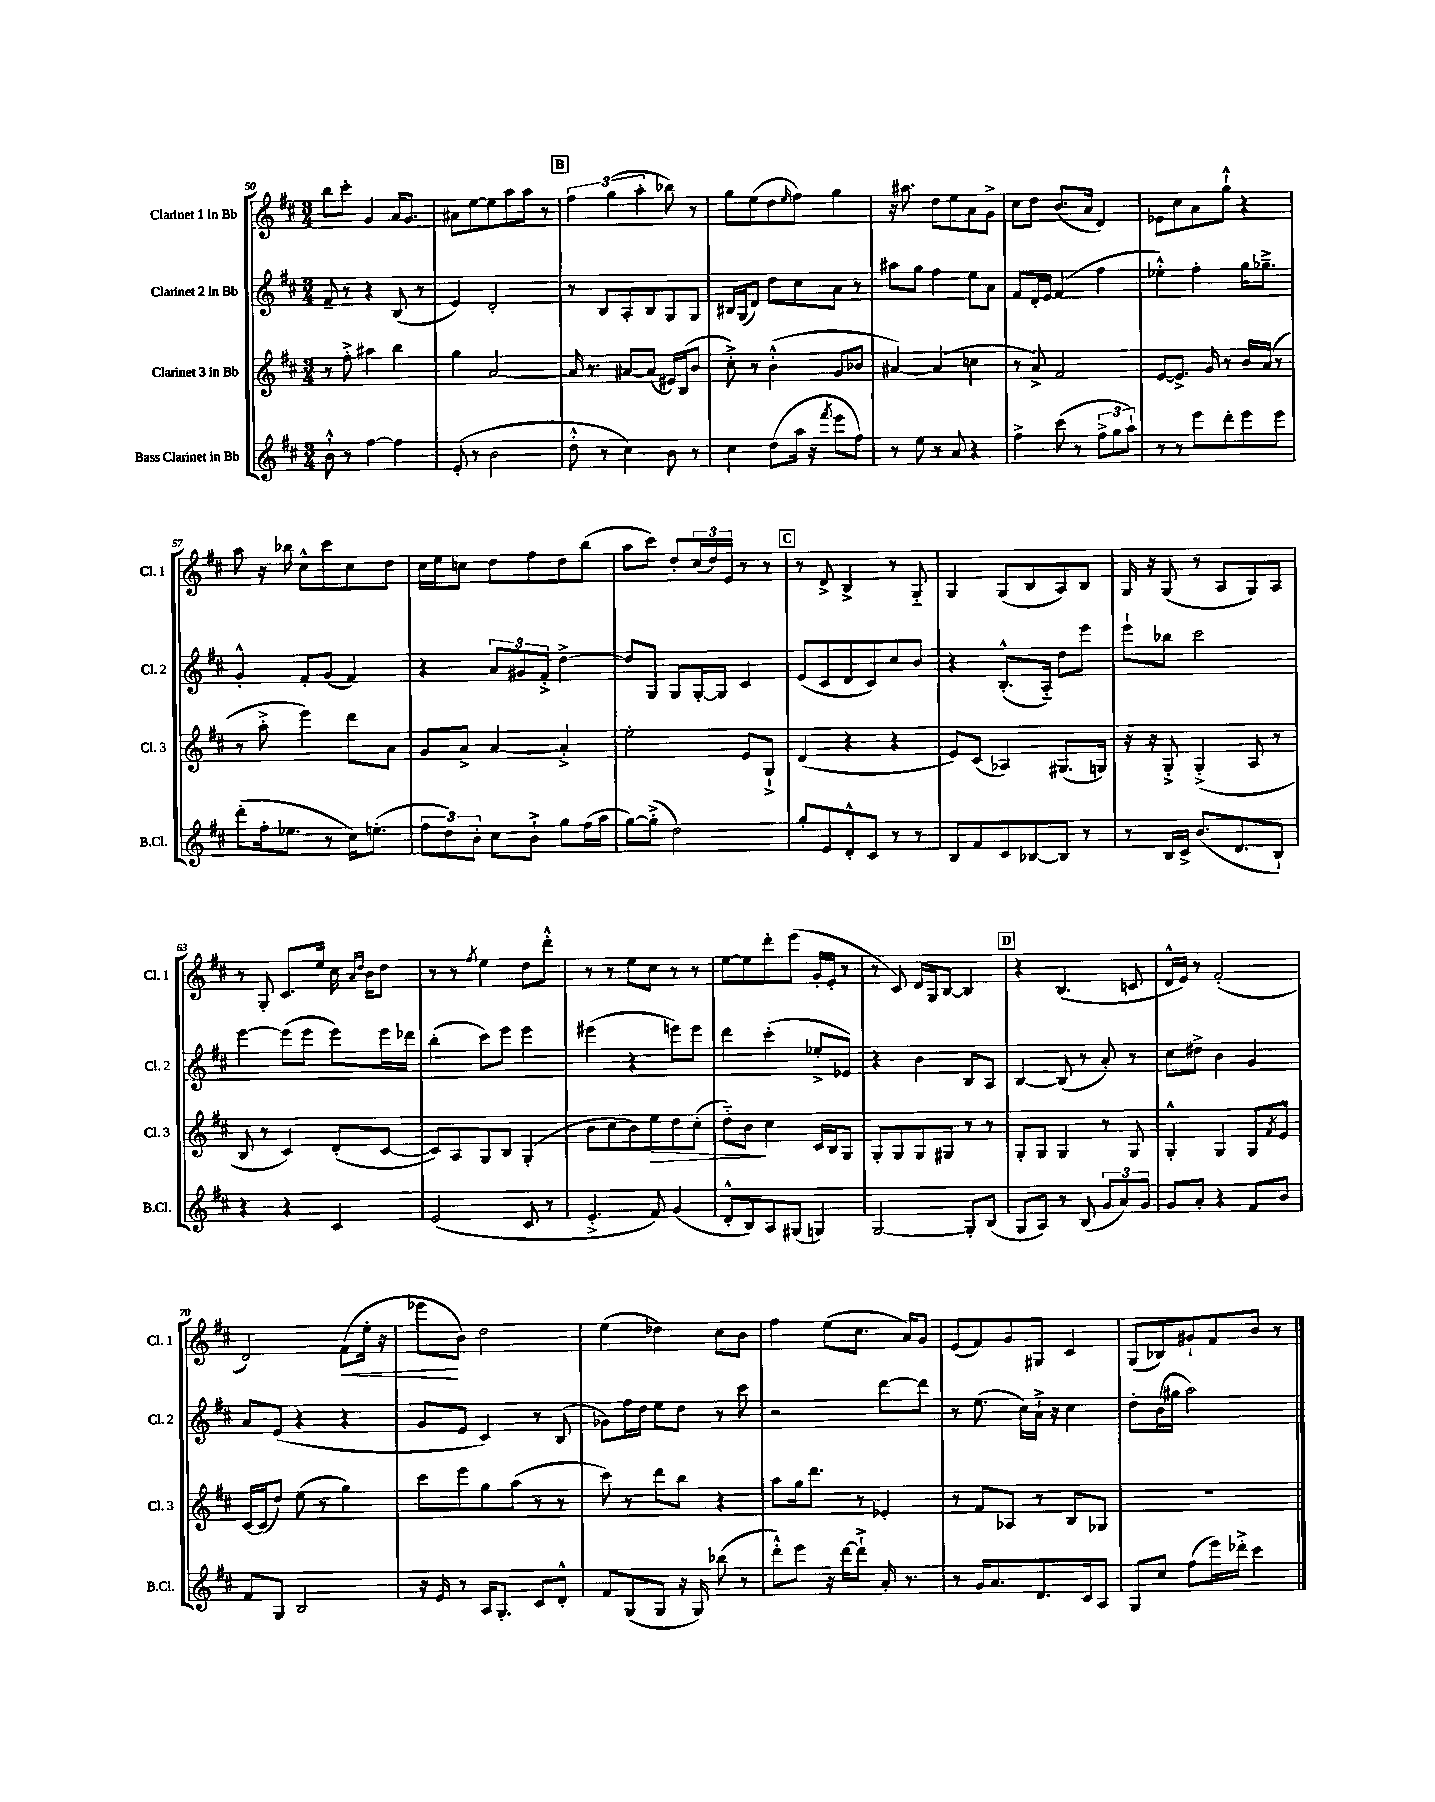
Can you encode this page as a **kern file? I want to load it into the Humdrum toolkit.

**kern	**kern	**dynam	**kern	**kern	**dynam
*part4	*part3	*part3	*part2	*part1	*part1
*staff4	*staff3	*staff3	*staff2	*staff1	*staff1
*I"Bass Clarinet in Bb	*I"Clarinet 3 in Bb	*	*I"Clarinet 2 in Bb	*I"Clarinet 1 in Bb	*
*I'B.Cl.	*I'Cl. 3	*	*I'Cl. 2	*I'Cl. 1	*
*clefG2	*clefG2	*	*clefG2	*clefG2	*
*k[f#c#]	*k[f#c#]	*	*k[f#c#]	*k[f#c#]	*
*M3/4	*M3/4	*	*M3/4	*M3/4	*
=50	=50	=50	=50	=50	=50
8b`^^\	8r	.	8f#~/	8bb\L	.
8r	8ff#'^\	.	8r	8ccc#'\J	.
[4ff#\	4aa#X\	.	4r	4g/	.
4ff#\]	4bb\	.	(8B/	16a/KL	.
.	.	.	.	8.g/J	.
.	.	.	8r	.	.
=51	=51	=51	=51	=51	=51
(8e'/	4gg\	.	4e/)	8a#X\L	.
8r	.	.	.	[8ee\	.
2b\	[2a/	.	2d'/	8ee\]	.
.	.	.	.	8aa\	.
.	.	.	.	8aa\J	.
.	.	.	.	8r	.
!!LO:REH:place=s1:t=B
=52	=52	=52	=52	=52	=52
8dd'^^\	16a/]	.	8r	6ff#\	.
.	8.r	.	.	.	.
8r	.	.	8B/L	.	.
.	.	.	.	(6gg\	.
4cc#\)	[8a#X/L	.	8A'/	.	.
.	.	.	.	6aa'\	.
.	(8a#/J]	.	8B/	.	.
8b\	16e#X/LL)	.	8G/	8bb-X\)	.
.	(16B/J	.	.	.	.
8r	8b/J	.	8G/J	8r	.
=53	=53	=53	=53	=53	=53
4cc#\	8cc#'^\)	.	16B#X/LL	8gg\L	.
.	.	.	(16G/J	.	.
.	8r	.	8d/J)	(8ee\	.
(8dd\L	(4b'^^\	.	8dd\L	8dd\	.
.	.	.	.	16qqee/	.
16aa\Jk	.	.	8cc#\	8ff#\J)	.
16r	.	.	.	.	.
8qfff#/	.	.	.	.	.
8eee\L	8g/L	.	8a\J	4gg\	.
8ff#\J)	8b-X/J	.	8r	.	.
=54	=54	=54	=54	=54	=54
8r	[4a#X/)	.	8aa#X\L	16r	.
.	.	.	.	8.aa#X\	.
8ee\	.	.	8gg\J	.	.
8r	(4a#/]	.	4ff#\	8dd\L	.
8a/	.	.	.	8ee\	.
4r	4ccn\	.	8ee\L	8a\	.
.	.	.	8a\J	8g^\J	.
=55	=55	=55	=55	=55	=55
4ff#^\	8r	.	8f#/L	8cc#\L	.
.	8a^/)	.	16d'/L	8dd\J	.
.	.	.	16e/JJ	.	.
(8ccc#\	2f#/	.	(4f#/	(8.b/L	.
8r	.	.	.	.	.
.	.	.	.	16a/Jk	.
12ff#^\L	.	.	4ff#\	4d/)	.
12gg\	.	.	.	.	.
12aa`\J)	.	.	.	.	.
=56	=56	=56	=56	=56	=56
8r	[8e/L	.	4ee-X'^^\)	8e-X\L	.
8r	8.e^/J]	.	.	8cc#\	.
8eee\L	.	.	4ff#'\	8a\	.
.	16g/	.	.	.	.
8ddd'\	8r	.	.	8gg`^^\J	.
8eee\	16b/LL	.	16gg\KL	4r	.
.	(16a/JJ	.	8.gg-X~^\J	.	.
8eee\J	8r	.	.	.	.
!!LO:LB:g=z
=57	=57	=57	=57	=57	=57
(8ddd'\L	8r	.	4g'^^/	8aa\	.
16ff#'\k	8aa'^\	.	.	16r	.
8.ee-X\J	.	.	.	16bb-X\	.
.	4eee\)	.	8f#'/L	8cc#^^\L	.
8r	.	.	(8g/J	8ccc#\	.
16cc#\KL)	8ddd\L	.	4f#/)	8cc#\	.
(8.een'\J	.	.	.	.	.
.	8a\J	.	.	8dd\J	.
=58	=58	=58	=58	=58	=58
12ff#\L	8g/L	.	4r	16cc#\LL	.
.	.	.	.	16ee\J	.
12dd\)	.	.	.	.	.
.	8a^/J	.	.	8ccn\J	.
12b'\J	.	.	.	.	.
8cc#\L	[4a/	.	12a/L	8dd\L	.
.	.	.	12g#X/	.	.
8b`^\J	.	.	.	8ff#\	.
.	.	.	12f#'^/J	.	.
8gg\L	4a'^/]	.	[4dd^\	8dd\	.
(16ff#\L	.	.	.	(8bb\J	.
16aa\JJ	.	.	.	.	.
=59	=59	=59	=59	=59	=59
[8gg\L)	2ee'\	.	8dd/L]	8aa\L	.
(8gg'^\J]	.	.	8G/J	8ccc#\J)	.
2dd\)	.	.	8G/L	8dd'/L	.
.	.	.	[16G'/L	(24cc#/L	.
.	.	.	.	24dd/)	.
.	.	.	16G/JJ]	.	.
.	.	.	.	24e/JJ	.
.	8e/L	.	4c#/	8r	.
.	8G`^/J	.	.	8r	.
!!LO:REH:place=s1:t=C
=60	=60	=60	=60	=60	=60
8gg'/L	(4d/	.	(8e/L	8r	.
8e/	.	.	8c#/	8d^/	.
8d'^^/	4r	.	8d/	4B^/	.
8c#/J	.	.	8c#/)	.	.
8r	4r	.	8cc#/	8r	.
8r	.	.	8b/J	8G/	.
=61	=61	=61	=61	=61	=61
8B/L	8e/L)	.	4r	4G/	.
8f#/	(8c#/J	.	.	.	.
8c#/	4A-X/)	.	(8.B'^^/L	(8G/L	.
[8B-X/	.	.	.	8B/	.
.	.	.	16A/Jk)	.	.
8B-/J]	(8.G#X/L	.	8dd\L	8A/)	.
8r	.	.	8eee\J	8B/J	.
.	16Gn/Jk)	.	.	.	.
=62	=62	=62	=62	=62	=62
8r	16r	.	8eee`\L	16G/	.
.	16r	.	.	16r	.
16B/LL	8G'^/	.	8bb-X\J	(8G/	.
16c#^/JJ	.	.	.	.	.
(8.b/L	(4G'^/	.	2ccc#\	8r	.
.	.	.	.	8A/L	.
8.d/	.	.	.	.	.
.	8A/	.	.	8G/)	.
8B`/J)	8r	.	.	8A/J	.
!!LO:LB:g=z
=63	=63	=63	=63	=63	=63
4r	8B/	.	[4eee\	8r	.
.	8r	.	.	8G'/	.
4r	4c#/)	.	(8eee\L]	8.c#/L	.
.	.	.	8eee\J	.	.
.	.	.	.	16ee/Jk	.
4c#/	(8d'/L	.	8eee\L)	16cc#\	.
.	.	.	.	16qqa/LL	.
.	.	.	.	16qqdd/JJ	.
.	.	.	.	16b\KL	.
.	[8c#/J	.	16eee\L	8dd\J	.
.	.	.	16ddd-X\JJ	.	.
=64	=64	=64	=64	=64	=64
(2e/	8c#/L])	.	(4bb'\	8r	.
.	8A/	.	.	8r	.
.	.	.	.	8qff#/	.
.	8G/	.	8ccc#\L)	4ee\	.
.	8B/J	.	8eee\J	.	.
8c#/	(4G'/	.	4eee\	8dd\L	.
8r	.	.	.	8ddd'^^\J	.
=65	=65	=65	=65	=65	=65
4.e'^/	8b\L	.	(4eee#X\	8r	.
.	8cc#\	.	.	8r	.
.	8b\)	.	4r	8ee\L	.
!	!	!LO:HP:b	!	!	!
8f#/)	8ee\	>	.	8cc#\J	.
(4g/	8dd\	.	8eeen\L)	8r	.
.	(8cc#'\J	.	8eee\J	8r	.
=66	=66	=66	=66	=66	=66
8d'^^/L	8dd\L)	.	4ddd\	[8ee\L	.
8B/)	8b\J	.	.	8ee\]	.
8A/	4cc#\	]	(4ccc#'\	8ddd'\	.
(8G#X/J	.	.	.	(8eee\J	.
4Gn/)	16c#/LL	.	8ee-X'^/L	16g'/LL	.
.	16B/J	.	.	16e'/JJ	.
.	8G/J	.	8e-X/J)	8r	.
=67	=67	=67	=67	=67	=67
[2G/	8G'/L	.	4r	8r	.
.	8G/	.	.	8c#/)	.
.	8G/	.	4b\	16d/LL	.
.	.	.	.	16G/J	.
.	8G#X/J	.	.	[8B/J	.
8G'/L]	8r	.	8B/L	4B/]	.
(8B/J	8r	.	8A/J	.	.
!!LO:REH:place=s1:t=D
=68	=68	=68	=68	=68	=68
8G/L	8G'/L	.	[4B/	4r	.
8A/J)	8G/J	.	.	.	.
8r	4G/	.	(8B/]	(4.B/	.
(8B/	.	.	8r	.	.
12g/L	8r	.	8a'/)	.	.
12a/)	.	.	.	.	.
.	8G/	.	8r	8cn/	.
12g/J	.	.	.	.	.
=69	=69	=69	=69	=69	=69
8g/L	4G'^^/	.	8cc#\L	16d^^/LL	.
.	.	.	.	16e/JJ)	.
8a'/J	.	.	8dd#X^\J	8r	.
4r	4G/	.	4b\	(2f#'/	.
8f#/L	8G/L	.	4g/	.	.
.	8qf#/	.	.	.	.
8b/J	8e^^/J	.	.	.	.
!!LO:LB:g=z
=70	=70	=70	=70	=70	=70
8f#/L	[16c#/LL	.	8a/L	2d/)	.
.	(16c#/J]	.	.	.	.
8G/J	8dd/J)	.	(8e/J	.	.
2B/	(8ee\	.	4r	.	.
.	8r	.	.	.	.
!	!	!	!	!	!LO:HP:b
.	4gg\)	.	4r	(8f#\L	<
.	.	.	.	16ee'\Jk	.
.	.	.	.	16r	.
=71	=71	=71	=71	=71	=71
16r	8ccc#\L	.	8g/L	8eee-X\L	.
16e/	.	.	.	.	.
8r	8eee\	.	8e/J	8b\J)	[
16A/KL	8gg\	.	4c#/)	2dd\	.
8.G'/J	.	.	.	.	.
.	(8aa\J	.	.	.	.
8c#/L	8r	.	8r	.	.
8d'^^/J	8r	.	(8B/	.	.
=72	=72	=72	=72	=72	=72
8f#/L	8ccc#\)	.	8g-X\L)	(4ee\	.
(8G/	8r	.	16ff#\L	.	.
.	.	.	16dd\JJ	.	.
8G/J	8ddd\L	.	8ee\L	4dd-X\)	.
16r	8bb\J	.	8dd\J	.	.
16G/)	.	.	.	.	.
(8bb-X\	4r	.	8r	8cc#\L	.
8r	.	.	8ccc#\	8b\J	.
=73	=73	=73	=73	=73	=73
8ddd'^^\L)	8aa\L	.	2r	4ff#\	.
8eee\J	16gg\k	.	.	.	.
.	8.ddd\J	.	.	.	.
16r	.	.	.	(8ee\L	.
[16ddd\KL	.	.	.	.	.
8ddd`^\J]	8r	.	.	8.cc#\J	.
16a'/	4e-X'/	.	[8ddd\L	.	.
8.r	.	.	.	16a/KL)	.
.	.	.	8ddd\J]	8g/J	.
=74	=74	=74	=74	=74	=74
8r	8r	.	8r	(8e/L	.
16g/KL	8f#/L	.	(8.ee\	8f#/)	.
8.a/	.	.	.	.	.
.	8A-X/J	.	.	8g/	.
.	.	.	16cc#\LL)	.	.
8.d/	8r	.	16a`^\JJ	8G#X/J	.
.	.	.	16r	.	.
.	8B/L	.	4cc#\	4c#/	.
16c#/k	.	.	.	.	.
8A/J	8G-X/J	.	.	.	.
=75	=75	=75	=75	=75	=75
8G/L	2.r	.	8dd'\L	(8G/L	.
8cc#/J	.	.	(16b\L	8B-X/)	.
.	.	.	16gg#X\JJ	.	.
(8ff#\L	.	.	2aa\)	8g#X`/	.
16eee\L)	.	.	.	8f#/	.
16ddd-X'^\JJ	.	.	.	.	.
4ccc#\	.	.	.	8b/J	.
.	.	.	.	8r	.
==	==	==	==	==	==
*-	*-	*-	*-	*-	*-
